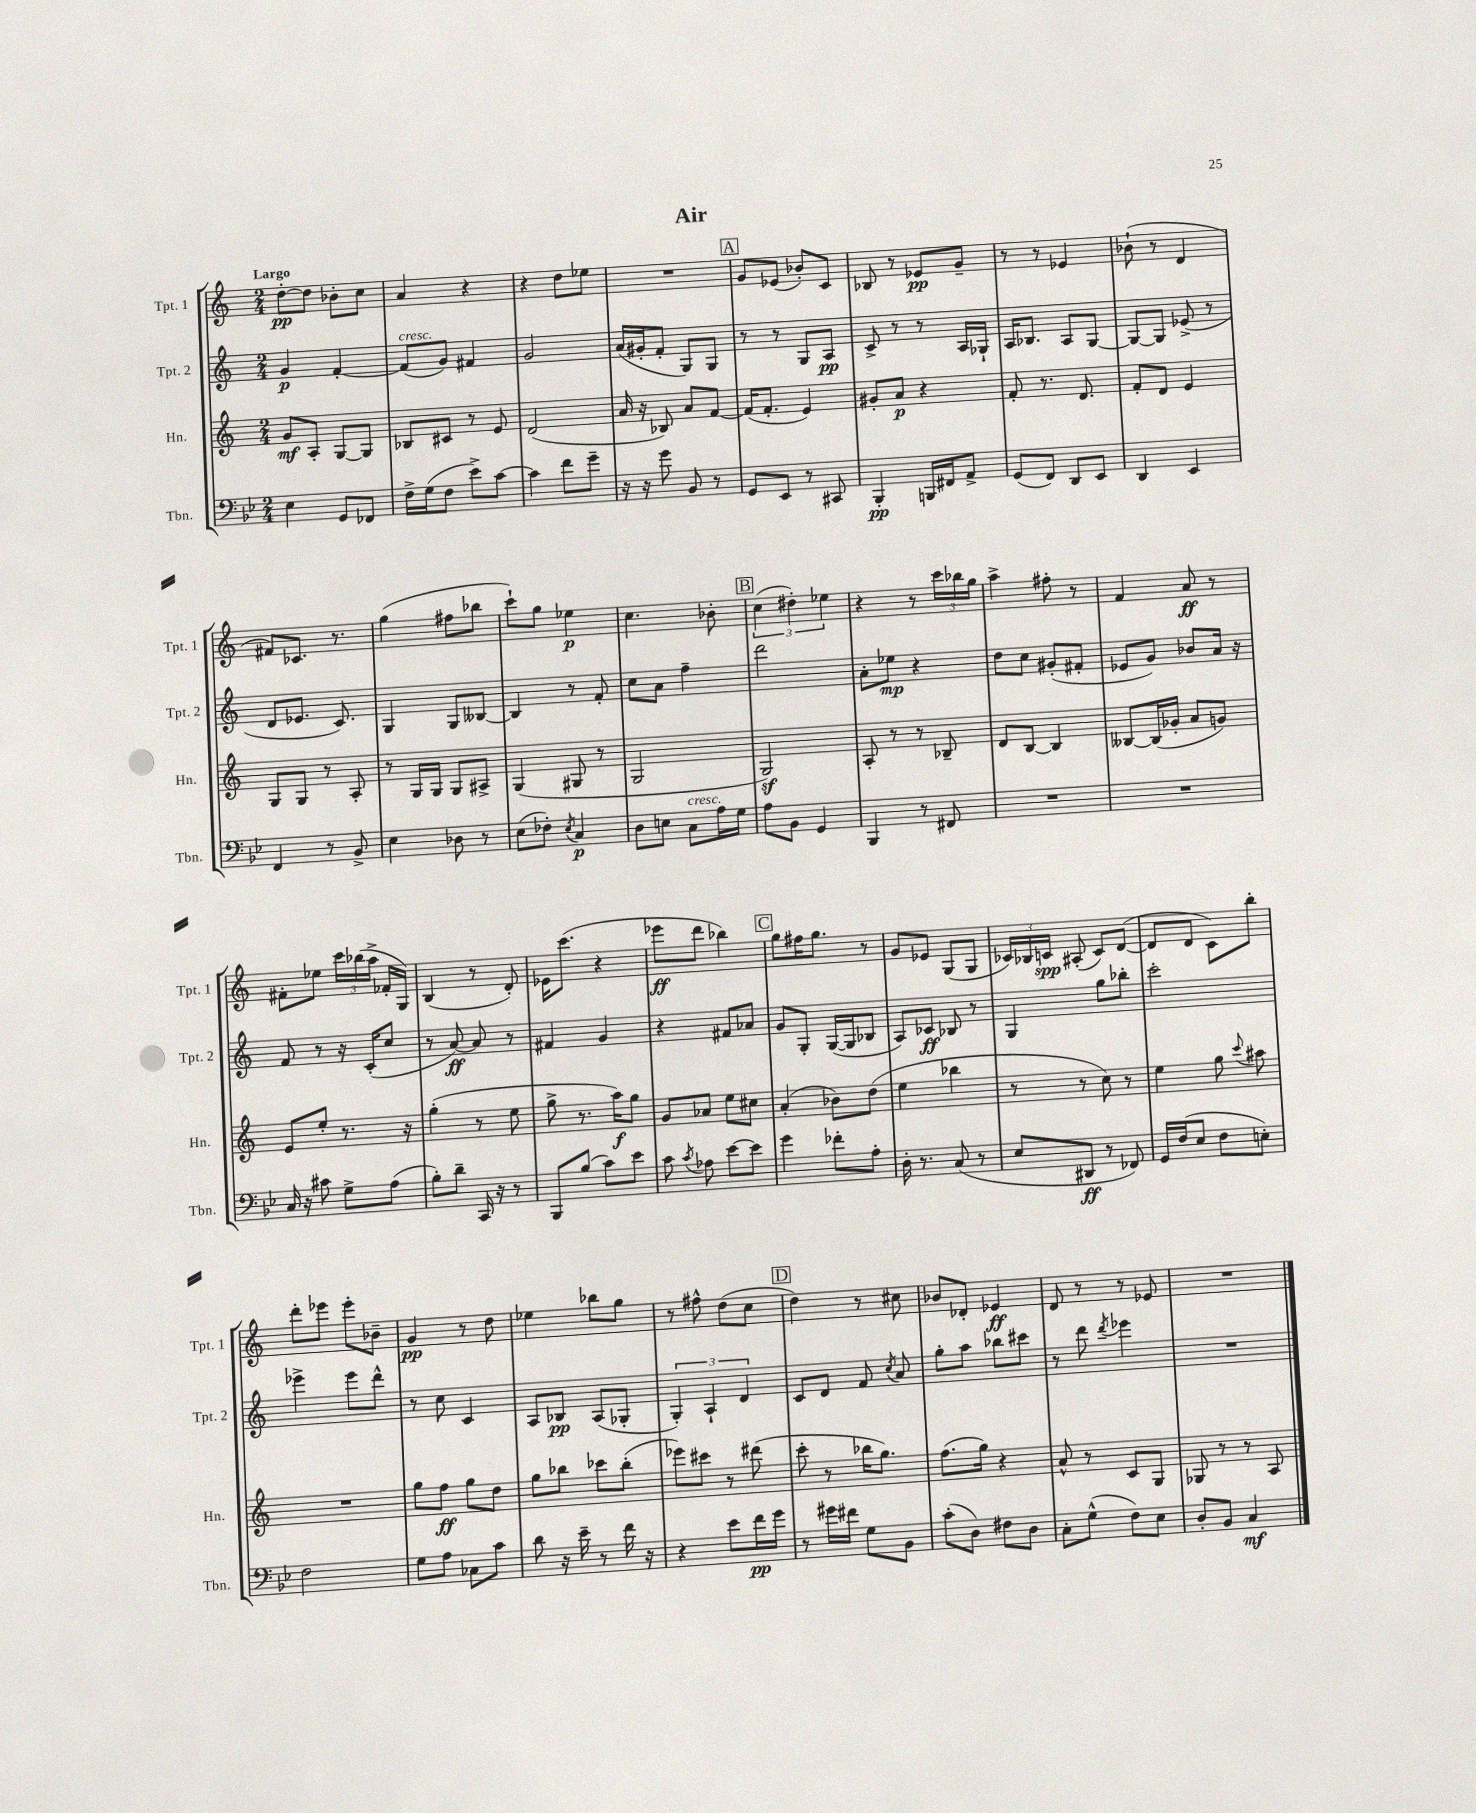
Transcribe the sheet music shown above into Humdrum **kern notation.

**kern	**dynam	**kern	**dynam	**kern	**dynam	**kern	**dynam
*part4	*part4	*part3	*part3	*part2	*part2	*part1	*part1
*staff4	*staff4	*staff3	*staff3	*staff2	*staff2	*staff1	*staff1
*I"Tbn.	*	*I"Hn.	*	*I"Tpt. 2	*	*I"Tpt. 1	*
*I'Tbn.	*	*I'Hn.	*	*I'Tpt. 2	*	*I'Tpt. 1	*
*clefF4	*	*clefG2	*	*clefG2	*	*clefG2	*
*k[b-e-]	*	*k[]	*	*k[]	*	*k[]	*
*M2/4	*	*M2/4	*	*M2/4	*	*M2/4	*
=1	=1	=1	=1	=1	=1	=1	=1
!	!	!	!	!	!	!LO:TX:a:B:t=Largo	!
4E-\	.	8g/L	mf	4g/	p	[8dd'\L	pp
.	.	8A'/J	.	.	.	8dd\J]	.
8GG/L	.	[8G/L	.	[4f'/	.	8b-X'\L	.
8FF-X/J	.	8G/J]	.	.	.	8cc\J	.
=2	=2	=2	=2	=2	=2	=2	=2
!	!	!	!	!LO:TX:a:i:t=cresc.	!	!	!
16F^\LL	.	8B-X/L	.	(8f/L]	.	4a/	.
(16G\J	.	.	.	.	.	.	.
8F\J	.	8c#X/J	.	8g/J)	.	.	.
8e-^\L)	.	8r	.	4f#X/	.	4r	.
[8c\J	.	8e/	.	.	.	.	.
=3	=3	=3	=3	=3	=3	=3	=3
4c\]	.	(2d/	.	2g/	.	4r	.
8f\L	.	.	.	.	.	8dd\L	.
8g~\J	.	.	.	.	.	8ee-X\J	.
=4	=4	=4	=4	=4	=4	=4	=4
16r	.	16a/	.	(16a/LL	.	2r	.
16r	.	16r	.	16g#X'/J	.	.	.
8g\	.	8B-X/)	.	8f'/J	.	.	.
8BB-/	.	8a/L	.	8G/L)	.	.	.
8r	.	[8f/J	.	8G/J	.	.	.
!!LO:REH:place=s1:t=A
=5	=5	=5	=5	=5	=5	=5	=5
8GG/L	.	(16f/KL]	.	8r	.	8g/L	.
.	.	8.f'/J	.	.	.	.	.
8EE-/J	.	.	.	8r	.	(8e-X/J	.
8r	.	4e/)	.	8G/L	.	8b-X'/L)	.
8CC#X/	.	.	.	8A/J	pp	8c/J	.
=6	=6	=6	=6	=6	=6	=6	=6
4BBB-'/	pp	8g#X'/L	.	8c^/	.	8B-X/	.
.	.	8a/J	p	8r	.	8r	.
16BBBn/LL	.	4r	.	8r	.	8e-X/L	pp
16FF#X/J	.	.	.	.	.	.	.
8AA^/J	.	.	.	16A/LL	.	8g~/J	.
.	.	.	.	16G-X`/JJ	.	.	.
=7	=7	=7	=7	=7	=7	=7	=7
(8GG/L	.	8f'/	.	16A/KL	.	8r	.
.	.	.	.	8.B-X/J	.	.	.
8FF/J)	.	8.r	.	.	.	8r	.
8DD/L	.	.	.	8A/L	.	4e-X/	.
.	.	8.d/	.	.	.	.	.
8EE-/J	.	.	.	[8G/J	.	.	.
=8	=8	=8	=8	=8	=8	=8	=8
4DD/	.	8f'/L	.	8G/L_	.	(8b-X`\	.
.	.	8d/J	.	8G/J]	.	8r	.
4EE-/	.	4e/	.	(8e-X^/	.	4d/	.
.	.	.	.	8r	.	.	.
!!LO:LB:g=z
=9	=9	=9	=9	=9	=9	=9	=9
4FF/	.	8G/L	.	8d/L	.	8f#X/L)	.
.	.	8G/J	.	8.e-X/J	.	8.c-X/J	.
8r	.	8r	.	.	.	.	.
.	.	.	.	8.c/)	.	8.r	.
8BB-^/	.	8A'/	.	.	.	.	.
=10	=10	=10	=10	=10	=10	=10	=10
4E-\	.	8r	.	4G/	.	(4gg\	.
.	.	16G/LL	.	.	.	.	.
.	.	16G/JJ	.	.	.	.	.
8D-X\	.	8G/L	.	8G/L	.	8ff#X\L	.
8r	.	8A#X^/J	.	[8B--X/J	.	8bb-X\J	.
=11	=11	=11	=11	=11	=11	=11	=11
(8E-\L	.	(4G/	.	4B--/]	.	8ccc`\L)	.
8F-X'\J)	.	.	.	.	.	8gg\J	.
8qE-/	.	.	.	.	.	.	.
4C/	p	8G#X/	.	8r	.	4ee-X\	p
.	.	8r	.	8f'/	.	.	.
=12	=12	=12	=12	=12	=12	=12	=12
8D\L	.	2G/	.	8cc\L	.	4.cc\	.
8En\J	.	.	.	8a\J	.	.	.
!LO:TX:a:i:t=cresc.	!	!	!	!	!	!	!
8C\L	.	.	.	4ff~\	.	.	.
16A\L	.	.	.	.	.	8b-X'\	.
16G\JJ	.	.	.	.	.	.	.
!!LO:REH:place=s1:t=B
=13	=13	=13	=13	=13	=13	=13	=13
8A\L	.	2Gz/)	.	2ddd\	.	(6cc\	.
8BB-\J	.	.	.	.	.	.	.
.	.	.	.	.	.	6dd#X'\)	.
4GG/	.	.	.	.	.	.	.
.	.	.	.	.	.	6ee-X\	.
=14	=14	=14	=14	=14	=14	=14	=14
4BBB-/	.	8A'/	.	8a'\L	.	4r	.
.	.	8r	.	8ee-X\J	mp	.	.
8r	.	8r	.	4r	.	8r	.
8FF#X/	.	8B-X~/	.	.	.	24ccc\LL	.
.	.	.	.	.	.	24bb-X\	.
.	.	.	.	.	.	24gg\JJ	.
=15	=15	=15	=15	=15	=15	=15	=15
2r	.	8d/L	.	8dd\L	.	4aa^\	.
.	.	[8B/J	.	8cc\J	.	.	.
.	.	4B/]	.	(8g#X'/L	.	8ff#X'\	.
.	.	.	.	8f#X'/J	.	8r	.
=16	=16	=16	=16	=16	=16	=16	=16
2r	.	[8B--X/L	.	8e-X/L	.	4f/	.
.	.	(16B--/L]	.	8g/J)	.	.	.
.	.	16g-X'/JJ	.	.	.	.	.
.	.	8a/L	.	8b-X/L	.	8a/	ff
.	.	8gn/J)	.	16a/Jk	.	8r	.
.	.	.	.	16r	.	.	.
!!LO:LB:g=z
=17	=17	=17	=17	=17	=17	=17	=17
16C/	.	8e/L	.	8f/	.	8f#X'\L	.
16r	.	.	.	.	.	.	.
8c#X\	.	8ee'/J	.	8r	.	8ee-X\J	.
8G^\L	.	8.r	.	16r	.	24ccc\LL	.
.	.	.	.	.	.	(24bb-X\	.
.	.	.	.	(16c'/KL	.	.	.
.	.	.	.	.	.	24aa^\JJ	.
(8A\J	.	.	.	8cc/J	.	16f-X'/LL	.
.	.	16r	.	.	.	16G/JJ)	.
=18	=18	=18	=18	=18	=18	=18	=18
8B-'\L)	.	(4gg'\	.	8r	.	(4B/	.
8d~\J	.	.	.	[8a/)	ff	.	.
16CC/	.	8r	.	8a/]	.	8r	.
16r	.	.	.	.	.	.	.
8r	.	8ee\	.	8r	.	8d'/)	.
=19	=19	=19	=19	=19	=19	=19	=19
8BBB-/L	.	8gg^\	.	4f#X/	.	16e-X\KL	.
.	.	.	.	.	.	(8.ccc\J	.
(8B-/J	.	8.r	.	.	.	.	.
8c\L)	.	.	.	4g/	.	4r	.
.	.	16aa\KL)	f	.	.	.	.
8e-\J	.	8gg\J	.	.	.	.	.
=20	=20	=20	=20	=20	=20	=20	=20
8c\	.	8g/L	.	4r	.	8eee-X\L	ff
8qc/	.	.	.	.	.	.	.
8A-X\	.	8a-X/J	.	.	.	8ddd\J	.
[8e-\L	.	8ee\L	.	8f#X/L	.	4bb-X\)	.
8e-\J]	.	8cc#X\J	.	8a-X/J	.	.	.
!!LO:REH:place=s1:t=C
=21	=21	=21	=21	=21	=21	=21	=21
4g\	.	(4a'/	.	8g/L	.	8gg\L	.
.	.	.	.	8G'/J	.	16ff#X\K	.
.	.	.	.	.	.	8.gg\J	.
8f-X'\L	.	8b-X\L)	.	([16G/LL	.	.	.
.	.	.	.	16G/J]	.	.	.
8A'\J	.	(8dd\J	.	8B-X/J	.	8r	.
=22	=22	=22	=22	=22	=22	=22	=22
16D'\	.	4ee\	.	8A/L)	.	8g/L	.
8.r	.	.	.	.	.	.	.
.	.	.	.	8c-X/J	ff	8e-X/J	.
(8C/	.	4bb-X\	.	8B-X/	.	(8G/L	.
8r	.	.	.	8r	.	8G/J	.
=23	=23	=23	=23	=23	=23	=23	=23
8E-/L	.	8r	.	4G/	.	24c-X/LL)	.
.	.	.	.	.	.	24B-X/	.
.	.	.	.	.	.	24cn/JJ	spp
8DD#X/J	ff	8r	.	.	.	(8A#X'/	.
8r	.	8cc\)	.	8gg\L	.	8c/L)	.
8FF-X/)	.	8r	.	8bb-X'\J	.	([8d/J	.
=24	=24	=24	=24	=24	=24	=24	=24
16GG/LL	.	4ee\	.	2ccc'\	.	8d/L]	.
(16F/J	.	.	.	.	.	.	.
8E-/J	.	.	.	.	.	8d/J	.
8F\L	.	8gg\	.	.	.	8c\L)	.
.	.	8qqccc/	.	.	.	.	.
8En'\J)	.	8aa#X\	.	.	.	8bb'\J	.
!!LO:LB:g=z
=25	=25	=25	=25	=25	=25	=25	=25
2F\	.	2r	.	4eee-X^\	.	8ddd'\L	.
.	.	.	.	.	.	8eee-X\J	.
.	.	.	.	8eee-\L	.	8eee-'\L	.
.	.	.	.	8ddd^^\J	.	8b-X~\J	.
=26	=26	=26	=26	=26	=26	=26	=26
8G\L	.	8gg\L	.	8r	.	4g/	pp
8A\J	.	8ff\J	ff	8cc\	.	.	.
8C-X\L	.	8gg\L	.	4c/	.	8r	.
8c\J	.	8dd\J	.	.	.	8dd\	.
=27	=27	=27	=27	=27	=27	=27	=27
8d\	.	8gg\L	.	8A/L	.	4ee-X\	.
16r	.	8bb-X\J	.	8B-X/J	pp	.	.
16e-~\	.	.	.	.	.	.	.
8r	.	8ccc-X\L	.	(8A/L	.	8bb-X\L	.
16f\	.	(8bb-'\J	.	8G-X'/J	.	8gg\J	.
16r	.	.	.	.	.	.	.
=28	=28	=28	=28	=28	=28	=28	=28
4r	.	8eee-X\L)	.	6G'/)	.	8r	.
.	.	8ccc#X\J	.	.	.	8ff#X^^\	.
.	.	.	.	6A`/	.	.	.
8e-\L	.	8r	.	.	.	(8dd\L	.
.	.	.	.	6d/	.	.	.
16f\L	pp	(8ddd#X\	.	.	.	8cc\J	.
16g\JJ	.	.	.	.	.	.	.
!!LO:REH:place=s1:t=D
=29	=29	=29	=29	=29	=29	=29	=29
8r	.	8ccc'\	.	8c/L	.	4dd\)	.
16g#X\LL	.	8r	.	8d/J	.	.	.
16f#X\JJ	.	.	.	.	.	.	.
8G\L	.	16bb-X\KL	.	8f/	.	8r	.
.	.	8.gg\J)	.	.	.	.	.
.	.	.	.	8qcc/	.	.	.
8BB-\J	.	.	.	8a/	.	8cc#X\	.
=30	=30	=30	=30	=30	=30	=30	=30
(8c'\L	.	(8.ff\L	.	8gg'\L	.	8b-X/L	.
8D\J)	.	.	.	8aa\J	.	8d-X'/J	.
.	.	16gg\Jk)	.	.	.	.	.
8F#X\L	.	4r	.	8bb-X\L	.	4e-X/	ff
8D\J	.	.	.	8ccc#X\J	.	.	.
=31	=31	=31	=31	=31	=31	=31	=31
8C'\L	.	8a^^/	.	8r	.	8d/	.
(8G^^\J	.	8r	.	8ddd\	.	8r	.
.	.	.	.	8qddd/	.	.	.
8F\L)	.	8c/L	.	4eee-X\	.	8r	.
8E-\J	.	8G/J	.	.	.	8e-X/	.
=32	=32	=32	=32	=32	=32	=32	=32
8D'/L	.	8G-X/	.	2r	.	2r	.
8BB-/J	.	8r	.	.	.	.	.
4C/	mf	8r	.	.	.	.	.
.	.	8A/	.	.	.	.	.
==	==	==	==	==	==	==	==
*-	*-	*-	*-	*-	*-	*-	*-
